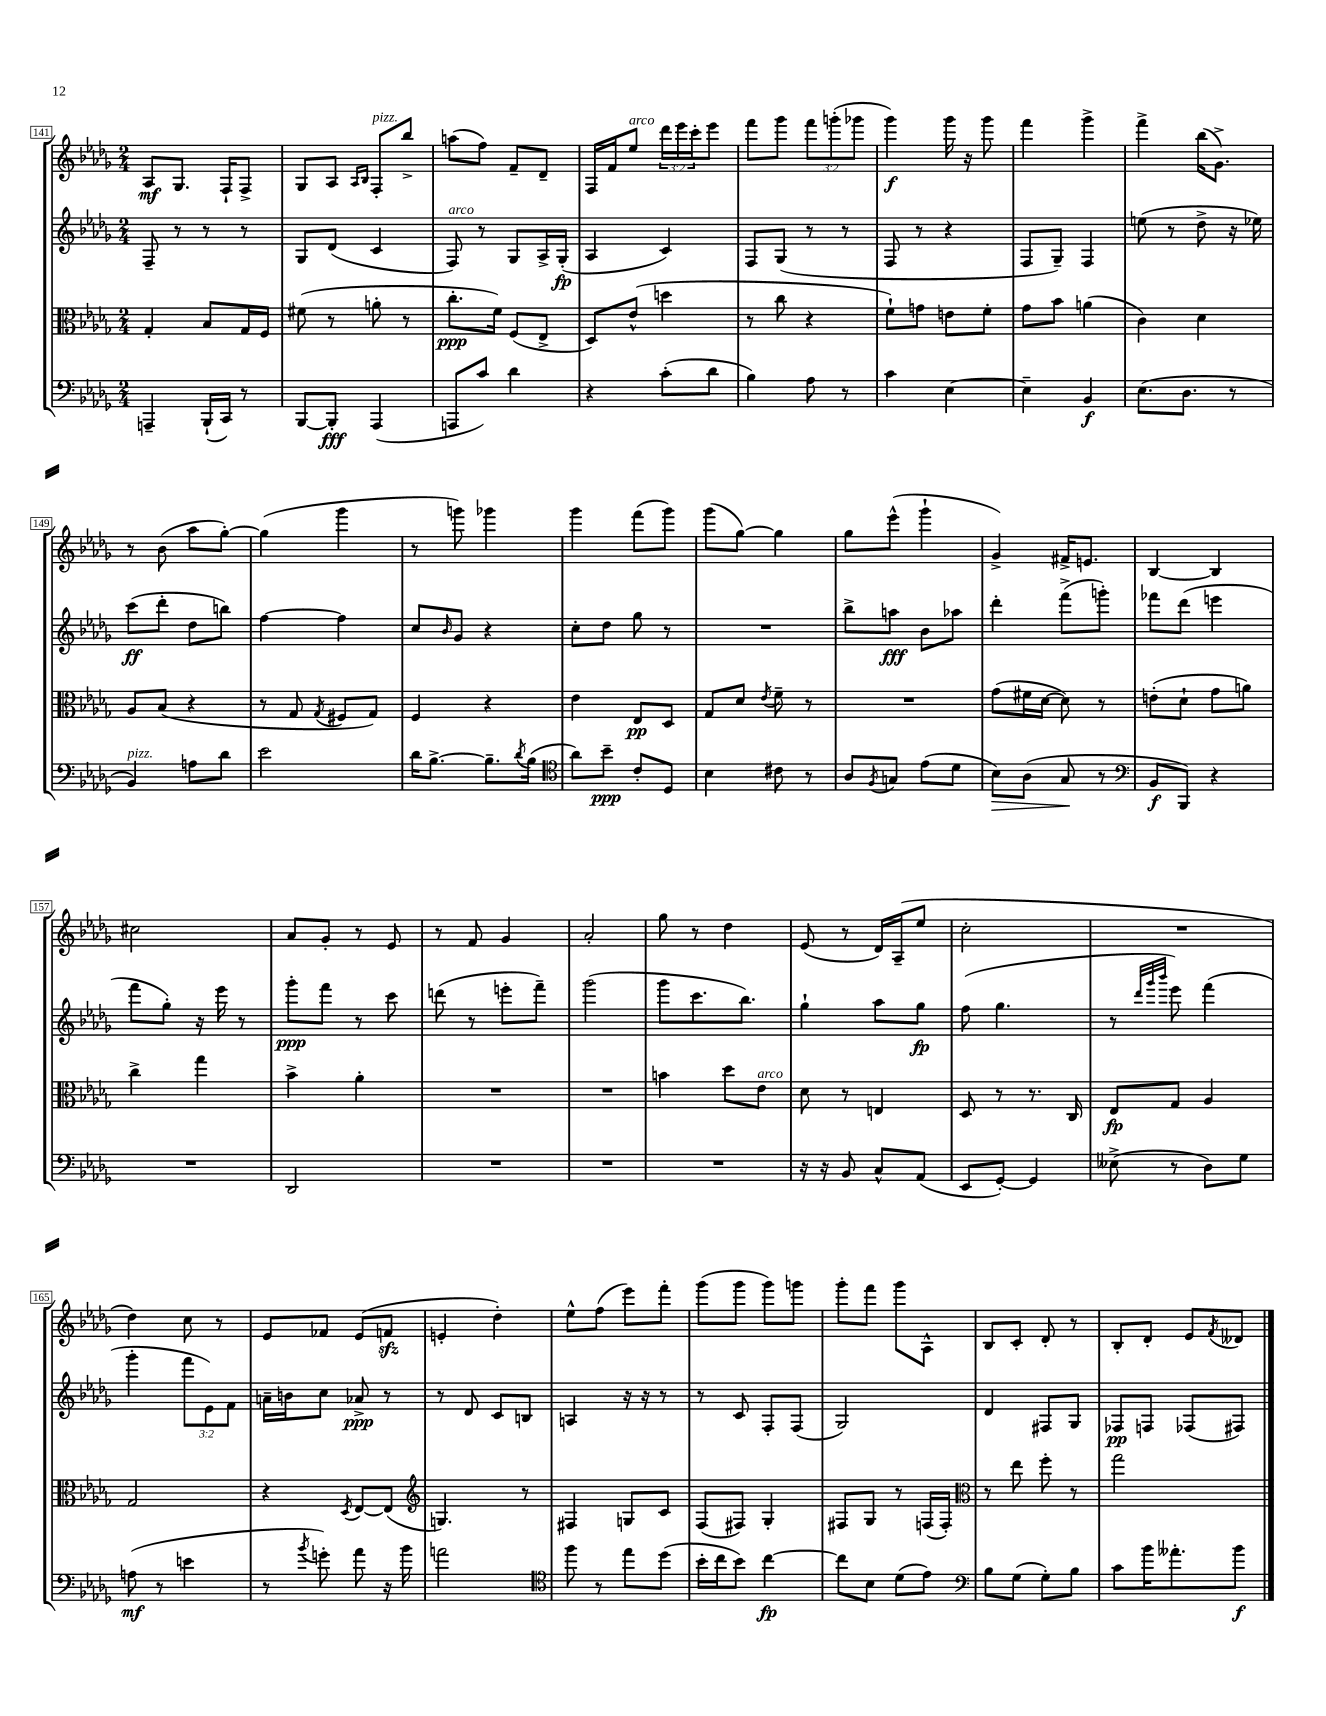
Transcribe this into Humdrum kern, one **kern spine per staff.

**kern	**kern	**kern	**kern
*staff4	*staff3	*staff2	*staff1
*clefF4	*clefC3	*clefG2	*clefG2
*k[b-e-a-d-g-]	*k[b-e-a-d-g-]	*k[b-e-a-d-g-]	*k[b-e-a-d-g-]
*M2/4	*M2/4	*M2/4	*M2/4
4AAA~	4G-'	8F~	8A-
.	.	8r	8.G-
(16BBB-`	8B-	8r	.
16CC)	.	.	16F`
8r	16G-	8r	8F^
.	16F	.	.
=	=	=	=
[8BBB-	(8f#	8G-	8G-
8BBB-']	8r	(8d-	8A-
.	.	.	16qqA-
.	.	.	16qqB-
(4AAA-	8a'	4c	8F'
.	8r	.	8bb-^
=	=	=	=
8AAA	8.cc'	8F)	(8aa
8c)	.	8r	8ff)
.	16f)	.	.
4d-	(8F	8G-	8f~
.	8E-^	16A-^	8d-~
.	.	(16G-'	.
=	=	=	=
4r	8D-)	4A-	16F
.	.	.	16f
.	(8e-^^	.	8ee-
(8c'	4dd	4c)	24ddd-
.	.	.	24eee-
.	.	.	24ccc'
8d-	.	.	8eee-
=	=	=	=
4B-)	8r	8F	8fff
.	8cc	(8G-	8ggg-
8A-	4r	8r	12fff
.	.	.	(12ggg'
8r	.	8r	.
.	.	.	12ggg-
=	=	=	=
4c	8f`)	8F	4ggg-)
.	8g	8r	.
[4E-	8e	4r	16ggg-
.	.	.	16r
.	8f'	.	8ggg-
=	=	=	=
4E-~]	8g-	8F	4fff
.	8b-	8G-~)	.
4BB-	(4a	4F	4ggg-^
=	=	=	=
(8.E-	4c)	(8ee	4fff^
.	.	8r	.
8.D-	.	.	.
.	4d-	8dd-^	(16bb-
.	.	.	8.g-^)
8r	.	16r	.
.	.	16ee-)	.
=	=	=	=
4BB-)	8A-	(8ccc	8r
.	(8B-	8ddd-'	(8b-
8A	4r	8dd-	8aa-
8d-	.	8bb)	[8gg-')
=	=	=	=
2e-	8r	[4ff	(4gg-]
.	8G-	.	.
.	8qG-	.	.
.	8F#	4ff]	4ggg-
.	8G-)	.	.
=	=	=	=
16d-	4F	8cc	8r
[8.B-^	.	.	.
.	.	16qqb-	.
.	.	8g-	8ggg)
8.B-~]	4r	4r	4ggg-
8qd-	.	.	.
(16B-	.	.	.
=	=	=	=
*clefC4	*	*	*
8a-)	4e-	8cc'	4ggg-
8b-~	.	8dd-	.
8c'	8E-	8gg-	(8fff
8D-	8D-	8r	8ggg-)
=	=	=	=
4B-	8G-	2r	(8ggg-
.	8d-	.	[8gg-)
.	8qe-	.	.
8c#	8f~	.	4gg-]
8r	8r	.	.
=	=	=	=
8A-	2r	8bb-^	8gg-
8qF	.	.	.
8G	.	8aa	(8eee-^^
(8e-	.	8b-	4ggg-`
8d-	.	8aa-	.
=	=	=	=
8B-)	(8g-	4ddd-'	4g-^)
(8A-	16f#	.	.
.	[16d-	.	.
8G-	8d-])	(8fff^	16f#^
.	.	.	8.e
8r	8r	8ggg')	.
=	=	=	=
*clefF4	*	*	*
8BB-	(8e'	8fff-	[4B-
8BBB-)	8d-`	(8ddd-	.
4r	8g-	4eee	4B-]
.	8a)	.	.
=	=	=	=
2r	4cc^	8fff	2cc#
.	.	8gg-')	.
.	4gg-	16r	.
.	.	16eee-	.
.	.	8r	.
=	=	=	=
2DD-	4b-^	8ggg-'	8a-
.	.	8fff	8g-'
.	4a-'	8r	8r
.	.	8ccc	8e-
=	=	=	=
2r	2r	(8ddd	8r
.	.	8r	8f
.	.	8eee'	4g-
.	.	8fff~)	.
=	=	=	=
2r	2r	(2ggg-	2a-'
=	=	=	=
2r	4b	8ggg-	8gg-
.	.	8.ccc	8r
.	8dd-	.	4dd-
.	.	8.bb-)	.
.	8e-	.	.
=	=	=	=
16r	8d-	4gg-`	(8e-
16r	.	.	.
8BB-	8r	.	8r
8C^^	4E	8aa-	16d-)
.	.	.	(16A-~
(8AA-	.	8gg-	8ee-
=	=	=	=
8EE-	8D-	(8ff	2cc'
[8GG-')	8r	4.gg-	.
4GG-]	8.r	.	.
.	16C	.	.
=	=	=	=
(8E--^	8E-	8r	2r
.	.	32qqddd-	.
.	.	32qqggg-	.
.	.	32qqbbb-	.
8r	8G-	8eee-)	.
8D-)	4A-	(4fff	.
8G-	.	.	.
=	=	=	=
(8A	2G-	4ggg-'	4dd-)
8r	.	.	.
4e	.	12fff	8cc
.	.	12e-)	.
.	.	.	8r
.	.	12f	.
=	=	=	=
8r	4r	16a~	8e-
.	.	16b	.
8qb-	.	.	.
8g')	.	8cc	8f-
.	8qD-	.	.
8a-	[8E-	8a-^	(8e-
16r	(8E-]	8r	8f
16b-	.	.	.
=	=	=	=
*	*clefG2	*	*
2a	4.G)	8r	4e'
.	.	8d-	.
.	.	8c	4dd-')
.	8r	8B	.
=	=	=	=
*clefC4	*	*	*
8ff	4F#	4A	8ee-^^
8r	.	.	(8ff
8ee-	8G	16r	8eee-)
.	.	16r	.
(8dd-	8c	8r	8fff'
=	=	=	=
16b-'	(8F	8r	(8ggg-
16cc	.	.	.
8b-)	8F#)	8c	8ggg-
[4cc	4G-'	8F'	8ggg-)
.	.	(8F	8ggg
=	=	=	=
8cc]	8F#	2G-)	8ggg-'
8B-	8G-	.	8fff
(8d-	8r	.	8ggg-
8e-)	(16F	.	8A-^^
.	16F')	.	.
=	=	=	=
*clefF4	*clefC3	*	*
8B-	8r	4d-	8B-
(8G-	8ee-	.	8c'
8G-')	8ff'	8F#	8d-'
8B-	8r	8G-	8r
=	=	=	=
8c	2gg-	8F-	8B-'
16b-	.	8F	8d-'
8.a--'	.	.	.
.	.	(8F-	8e-
.	.	.	8qf
8b-	.	8F#)	8d--
==	==	==	==
*-	*-	*-	*-
